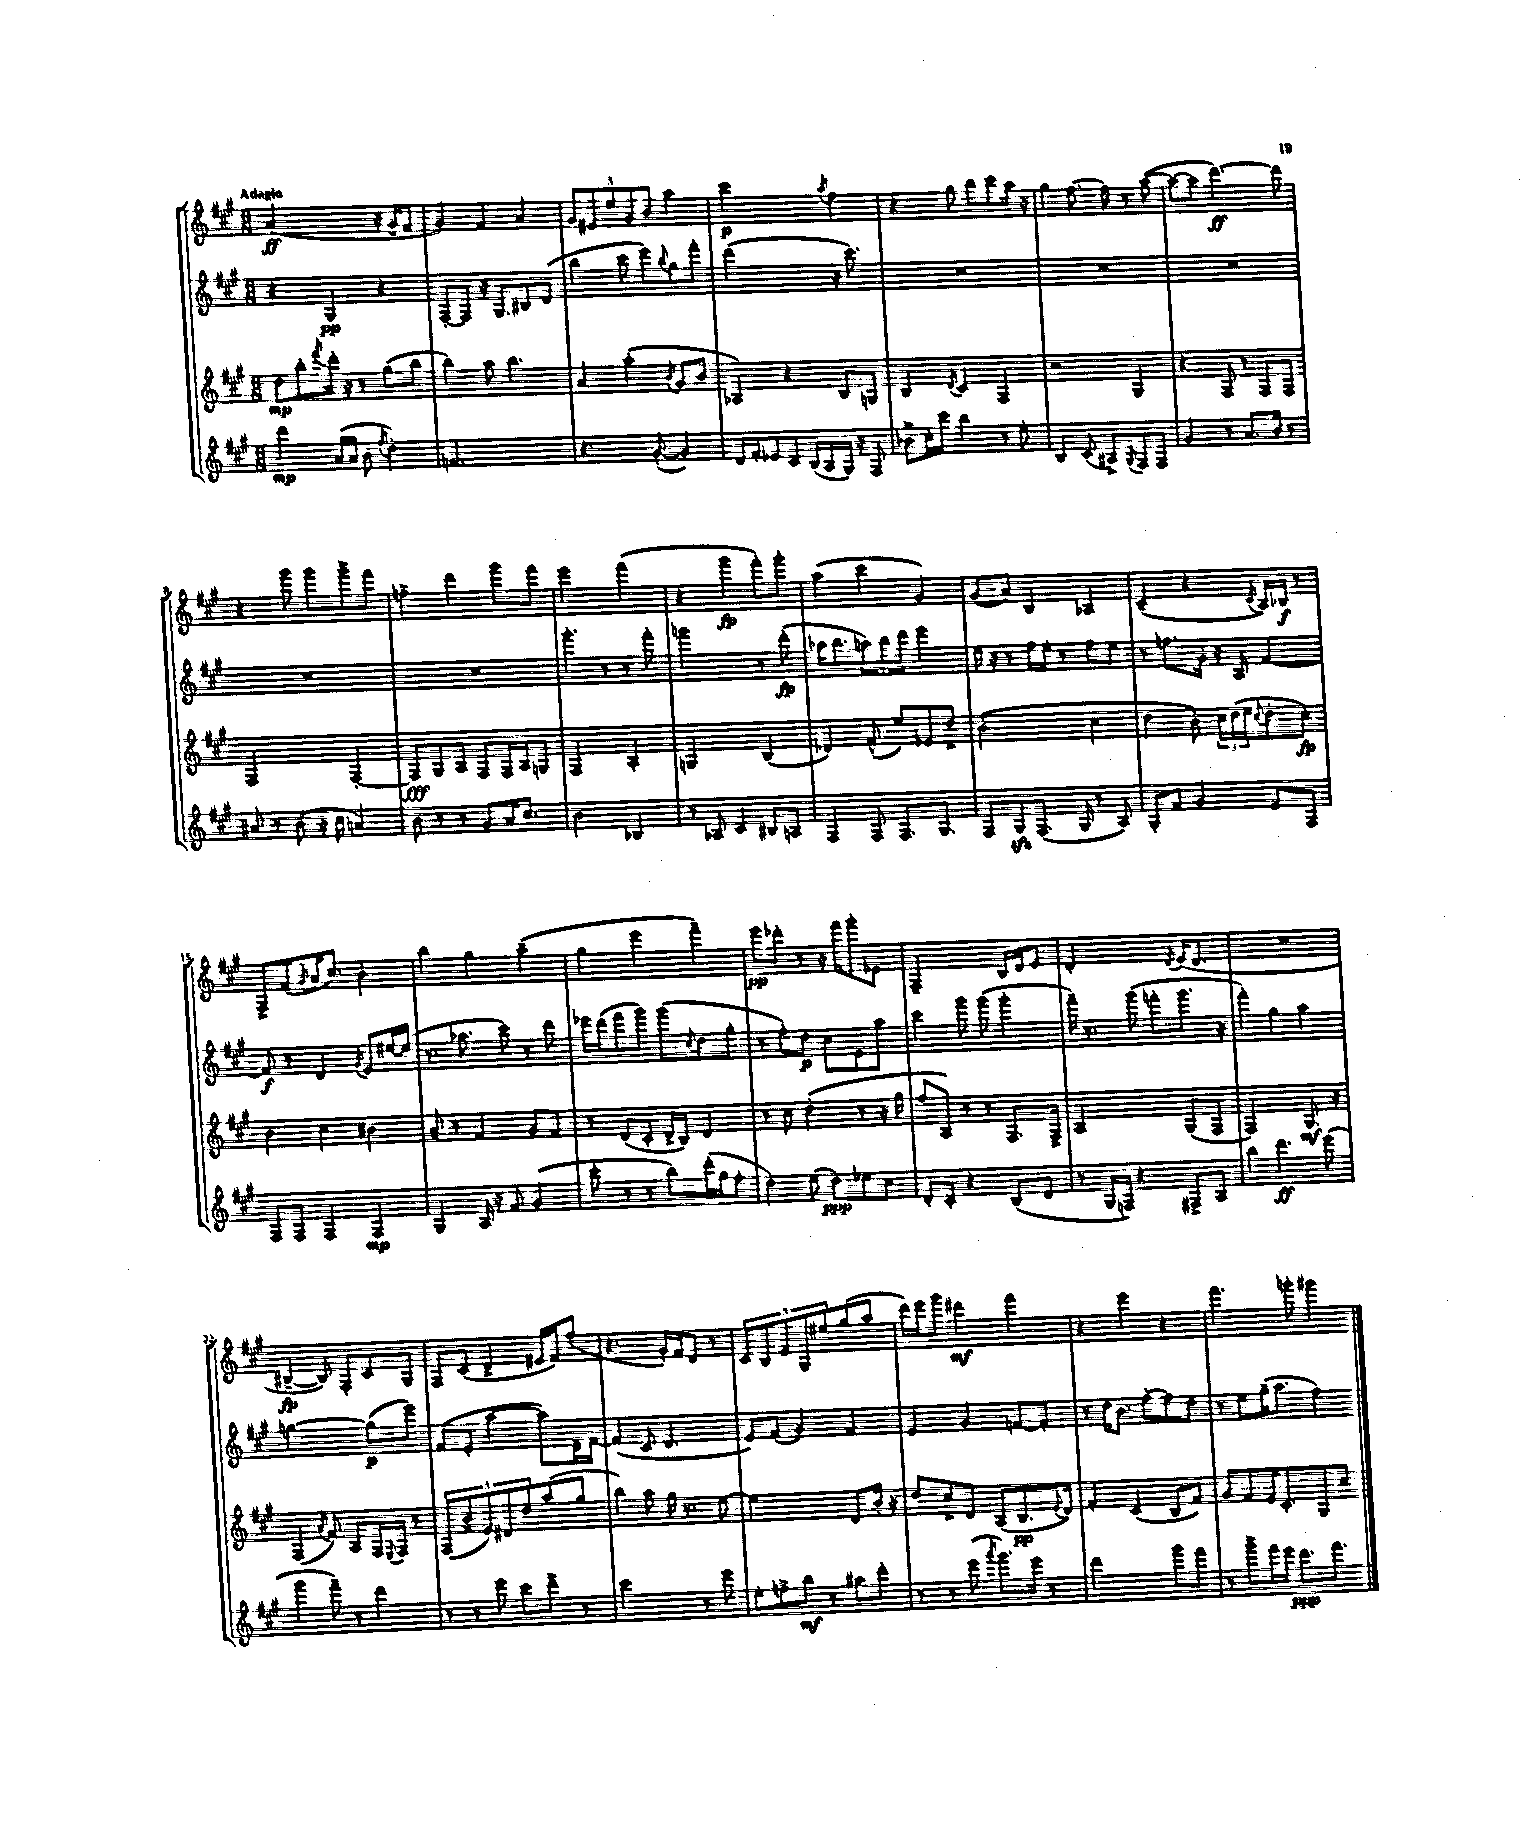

**kern	**dynam	**kern	**dynam	**kern	**dynam	**kern	**dynam
*part4	*part4	*part3	*part3	*part2	*part2	*part1	*part1
*staff4	*staff4	*staff3	*staff3	*staff2	*staff2	*staff1	*staff1
*clefG2	*	*clefG2	*	*clefG2	*	*clefG2	*
*k[f#c#g#]	*	*k[f#c#g#]	*	*k[f#c#g#]	*	*k[f#c#g#]	*
*M6/8	*	*M6/8	*	*M6/8	*	*M6/8	*
=1	=1	=1	=1	=1	=1	=1	=1
!	!	!	!	!	!	!LO:TX:a:B:t=Adagio	!
4ddd\	mp	8dd\L	mp	4r	.	(2a/	ff
.	.	8bb'\	.	.	.	.	.
.	.	8qfff#/	.	.	.	.	.
(16a/LL	.	16ddd'\Jk	.	4G#/	pp	.	.
16a/JJ	.	16r	.	.	.	.	.
8b\	.	8r	.	.	.	.	.
8qff#/	.	.	.	.	.	.	.
4dd'\)	.	(8gg#\L	.	4r	.	16r	.
.	.	.	.	.	.	16g#~/KL	.
.	.	8bb\J	.	.	.	8f#/J	.
=2	=2	=2	=2	=2	=2	=2	=2
2.fn/	.	4bb\)	.	[8F#'/L	.	4g#/)	.
.	.	.	.	8F#/J]	.	.	.
.	.	8aa\	.	16r	.	4f#/	.
.	.	.	.	8.G#/L	.	.	.
.	.	4.bb\	.	.	.	.	.
.	.	.	.	8B#X/	.	4a/	.
.	.	.	.	(8d/J	.	.	.
=3	=3	=3	=3	=3	=3	=3	=3
4.r	.	4a/	.	4bb\	.	10g#/L	.
.	.	.	.	.	.	10e#X/	.
.	.	.	.	.	.	10ee/	.
.	.	(4aa'\	.	8ccc#\	.	.	.
.	.	.	.	.	.	10g#/	.
([8g#'/	.	.	.	8eee\L)	.	.	.
.	.	.	.	.	.	10b/J	.
.	.	8qb/	.	8qqbb/	.	.	.
4g#/])	.	8g#/L	.	8gg#\	.	4aa\	.
.	.	8b/J	.	8fff#'\J	.	.	.
=4	=4	=4	=4	=4	=4	=4	=4
16d/LL	.	4A-X/)	.	(2ddd\	.	2ccc#\	p
16f#'/J	.	.	.	.	.	.	.
8e-X/	.	.	.	.	.	.	.
8c#/J	.	4r	.	.	.	.	.
(16B/LL	.	.	.	.	.	.	.
16A/	.	.	.	.	.	.	.
.	.	.	.	.	.	8qaa/	.
16G#/JJ)	.	8B/L	.	16r	.	4ff#\	.
16r	.	.	.	8.ccc#\)	.	.	.
8F#/	.	8Gn/J	.	.	.	.	.
=5	=5	=5	=5	=5	=5	=5	=5
8b-X^\L	.	4B/	.	2.r	.	4r	.
16cc#'\L	.	.	.	.	.	.	.
16ccc#\JJ	.	.	.	.	.	.	.
.	.	8qd/	.	.	.	.	.
4bb\	.	4c#/	.	.	.	8gg#\	.
.	.	.	.	.	.	8bb\L	.
8r	.	4F#/	.	.	.	8ccc#\	.
8ee'\	.	.	.	.	.	16aa\Jk	.
.	.	.	.	.	.	16r	.
=6	=6	=6	=6	=6	=6	=6	=6
4B/	.	2r	.	2.r	.	4gg#\	.
(8c#/	.	.	.	.	.	[8.ff#\	.
8A#X^/L)	.	.	.	.	.	.	.
.	.	.	.	.	.	16ff#\]	.
8qG#/	.	.	.	.	.	.	.
8F#/	.	4G#/	.	.	.	8r	.
8F#/J	.	.	.	.	.	([8aa\	.
=7	=7	=7	=7	=7	=7	=7	=7
4g#/	.	4r	.	2.r	.	8aa\L_	.
.	.	.	.	.	.	8aa\J]	.
8r	.	8F#/	.	.	.	[4.ddd\)	ff
8.a/L	.	8r	.	.	.	.	.
.	.	8F#/L	.	.	.	.	.
16b/Jk	.	.	.	.	.	.	.
8r	.	8F#/J	.	.	.	8ddd\]	.
!!LO:LB:g=z
=8	=8	=8	=8	=8	=8	=8	=8
8a#X/	.	2F#/	.	2.r	.	4r	.
8r	.	.	.	.	.	.	.
(8b\	.	.	.	.	.	8ggg#\	.
16r	.	.	.	.	.	8ggg#\L	.
16cc#\	.	.	.	.	.	.	.
4an/)	.	[4F#'/	.	.	.	8ggg#^\	.
.	.	.	.	.	.	8fff#\J	.
=9	=9	=9	=9	=9	=9	=9	=9
8b\	.	8F#/L]	fff	2.r	.	4ffn^\	.
8r	.	8G#/	.	.	.	.	.
8r	.	8A/J	.	.	.	4ddd\	.
8g#/L	.	8F#/L	.	.	.	.	.
16a/K	.	16F#/L	.	.	.	8ggg#\L	.
8.cc#/J	.	16A/J	.	.	.	.	.
.	.	8Gn/J	.	.	.	8fff#\J	.
=10	=10	=10	=10	=10	=10	=10	=10
2b\	.	2F#/	.	4.ggg#'\	.	2eee\	.
.	.	.	.	8r	.	.	.
4B-X/	.	4A'/	.	8r	.	(4fff#\	.
.	.	.	.	8fff#'\	.	.	.
=11	=11	=11	=11	=11	=11	=11	=11
8r	.	2Gn/	.	2gggn\	.	4r	.
8A-X/	.	.	.	.	.	.	.
4c#/	.	.	.	.	.	4ggg#\	fp
8B#X/L	.	(4B/	.	8r	.	8fff#'\L)	.
8An/J	.	.	.	(8ddd'\	fp	8ggg#'\J	.
=12	=12	=12	=12	=12	=12	=12	=12
4F#/	.	4d-X/)	.	16aa-X\KL	.	(4aa\	.
.	.	.	.	8.bb\	.	.	.
8F#/	.	(8f#^^/	.	12aan\)	.	4ccc#\	.
.	.	.	.	12bb\	.	.	.
8.F#/L	.	8ee/L)	.	.	.	.	.
.	.	.	.	12ddd\J	.	.	.
.	.	8e-X/	.	4eee\	.	4g#/)	.
8.G#/J	.	.	.	.	.	.	.
.	.	8dd^/J	.	.	.	.	.
=13	=13	=13	=13	=13	=13	=13	=13
8F#/L	.	(2b'\	.	16ee\	.	(8g#/L	.
.	.	.	.	16r	.	.	.
8G#zz/	.	.	.	8r	.	8a/J)	.
(8.F#/J	.	.	.	16ff#\LL	.	4B/	.
.	.	.	.	16ee'\JJ	.	.	.
.	.	.	.	8r	.	.	.
16G#/	.	.	.	.	.	.	.
8r	.	4cc#\	.	8ff#\L	.	4A-X/	.
8A/)	.	.	.	8ee\J	.	.	.
=14	=14	=14	=14	=14	=14	=14	=14
8G#'/L	.	4dd\	.	8r	.	(4c#~/	.
8f#/J	.	.	.	8.ffn\L	.	.	.
4g#/	.	8b'\)	.	.	.	4r	.
.	.	.	.	16g#'\Jk	.	.	.
.	.	24cc#\LL	.	16r	.	.	.
.	.	(24dd\	.	.	.	.	.
.	.	.	.	16A/	.	.	.
.	.	24ee\J	.	.	.	.	.
.	.	8qqcc#/	.	.	.	8qc#/	.
8e/L	.	8dd'\	.	[4f#/	.	16A/LL)	.
.	.	.	.	.	.	16B-X/JJ	f
8F#/J	.	8cc#'\J)	fp	.	.	8r	.
!!LO:LB:g=z
=15	=15	=15	=15	=15	=15	=15	=15
8F#/L	.	4b\	.	8f#/]	f	8F#^/L	.
8F#/J	.	.	.	8r	.	(8f#/	.
.	.	.	.	.	.	8qg#/	.
4F#/	.	4cc#\	.	4d/	.	16a/K	.
.	.	.	.	.	.	8.cc#/J)	.
.	.	.	.	8qg#/	.	.	.
4F#/	mp	4b#X\	.	8e/L	.	4b'\	.
.	.	.	.	[16ee#X/L	.	.	.
.	.	.	.	(16ee#/JJ]	.	.	.
=16	=16	=16	=16	=16	=16	=16	=16
4G#/	.	8a~/	.	8.r	.	4bb\	.
.	.	8r	.	.	.	.	.
.	.	.	.	8.aa-X\	.	.	.
16A/	.	4f#/	.	.	.	4gg#\	.
16r	.	.	.	.	.	.	.
8f#/	.	.	.	8ccc#\)	.	.	.
(4g#/	.	8g#/L	.	8r	.	(4aa~\	.
.	.	8f#/J	.	8ddd\	.	.	.
=17	=17	=17	=17	=17	=17	=17	=17
8ccc#'\	.	8r	.	16eee-X\LL	.	4gg#\	.
.	.	.	.	(16ddd\J	.	.	.
8r	.	(8d/L	.	8fff#\	.	.	.
8r	.	8c#'/J	.	8ggg#\J)	.	4eee\	.
8bb\L)	.	16d^/LL	.	(8ggg#\L	.	.	.
.	.	16B/JJ)	.	.	.	.	.
.	.	.	.	8qcc#/	.	.	.
(16ddd'\L	.	4d/	.	8dd\	.	4fff#~\)	.
16gg#\J	.	.	.	.	.	.	.
8ff#'\J	.	.	.	8gg#'\J	.	.	.
=18	=18	=18	=18	=18	=18	=18	=18
4dd\)	.	8r	.	8r	.	8eee\L	pp
.	.	8cc#\	.	8ff#'\L)	.	8ddd-X'\J	.
(8ee\	.	(4dd'\	.	8dd\J	p	8r	.
8dd\L)	ppp	.	.	8cc#\L	.	16r	.
.	.	.	.	.	.	16fff#\KL	.
8ee-X\	.	8r	.	8e\	.	8ggg#'\	.
8cc#\J	.	16r	.	8aa\J	.	8e-X\J	.
.	.	16gg#\	.	.	.	.	.
=19	=19	=19	=19	=19	=19	=19	=19
8d'/L	.	8ff#/L	.	4ccc#\	.	2F#~/	.
8c#'/J	.	8A/J)	.	.	.	.	.
4r	.	8r	.	8ggg#\	.	.	.
.	.	8r	.	(8ggg#\	.	.	.
(8B/L	.	8.F#/L	.	4ggg#'\	.	16B/LL	.
.	.	.	.	.	.	16d/J	.
8d/J	.	.	.	.	.	8e/J	.
.	.	16F#^/Jk	.	.	.	.	.
=20	=20	=20	=20	=20	=20	=20	=20
8r	.	2A/	.	16fff#~\)	.	2d'/	.
.	.	.	.	8.r	.	.	.
16G#/LL	.	.	.	.	.	.	.
16Fn/JJ)	.	.	.	.	.	.	.
4r	.	.	.	(8ggg#\	.	.	.
.	.	.	.	8fffn'\L	.	.	.
.	.	.	.	.	.	8qd/	.
8F#X^/L	.	(8G#/L	.	8.ggg#\J	.	(16e/KL	.
.	.	.	.	.	.	8.d/J	.
8A/J	.	8F#/J	.	.	.	.	.
.	.	.	.	16r	.	.	.
=21	=21	=21	=21	=21	=21	=21	=21
4bb\	.	2F#/)	.	4fff#'\)	.	2.r	.
4.ddd\	ff	.	.	4gg#\	.	.	.
.	.	8.G#/	mf	4aa\	.	.	.
(8eee\	.	.	.	.	.	.	.
.	.	16r	.	.	.	.	.
!!LO:LB:g=z
=22	=22	=22	=22	=22	=22	=22	=22
4ggg#\	.	(4F#/	.	[2ggn\	.	[4B#X^/	fp
.	.	8qa/	.	.	.	.	.
8fff#~\)	.	8f#/)	.	.	.	8B#/])	.
8r	.	8A/L	.	.	.	8F#'/L	.
4ddd\	.	16F#/L	.	(8gg\L]	p	8c#/	.
.	.	8qqE/	.	.	.	.	.
.	.	16F#/JJ	.	.	.	.	.
.	.	8r	.	8eee\J)	.	8G#/J	.
=23	=23	=23	=23	=23	=23	=23	=23
8r	.	(10F#/L	.	(8f#/L	.	8F#/L	.
.	.	10b~/	.	.	.	.	.
8r	.	.	.	8e'/J	.	(8c#/J	.
.	.	10e/)	.	.	.	.	.
8eee\	.	.	.	[4aa\	.	4d^/	.
.	.	10d#X/	.	.	.	.	.
8ccc#\L	.	.	.	.	.	.	.
.	.	10dd/	.	.	.	.	.
8ddd^\J	.	(8aa/	.	8aa\L])	.	16e#X/LL	.
.	.	.	.	.	.	16f#/J)	.
8r	.	8gg#/J	.	16d~\L	.	(8ff#/J	.
.	.	.	.	[16f#\JJ	.	.	.
=24	=24	=24	=24	=24	=24	=24	=24
2ccc#\	.	4bb\)	.	(4f#/]	.	4.r	.
.	.	8aa\	.	8c#/	.	.	.
.	.	16gg#\	.	4.d/	.	16g#'/LL)	.
.	.	8.r	.	.	.	16f#/J	.
8r	.	.	.	.	.	8d/J	.
8eee\	.	[8ee\	.	.	.	8r	.
=25	=25	=25	=25	=25	=25	=25	=25
8ee'\L	.	2ee\]	.	8e/L)	.	10c#/L	.
.	.	.	.	.	.	10B/	.
8ffn^\	.	.	.	(8f#/J	.	.	.
.	.	.	.	.	.	10e/	.
8bb\J	mf	.	.	4g#/)	.	.	.
.	.	.	.	.	.	10G#/	.
8r	.	.	.	.	.	.	.
.	.	.	.	.	.	10ee#X/	.
8aa#X\L	.	8d/L	.	4f#/	.	(8gg#/	.
8ddd'\J	.	16b'/Jk	.	.	.	8aa/J	.
.	.	16r	.	.	.	.	.
=26	=26	=26	=26	=26	=26	=26	=26
8r	.	8dd/L	.	4e/	.	16ddd\LL)	.
.	.	.	.	.	.	16eee\J	.
8r	.	8cc#^/	.	.	.	8ggg#\J	.
(8eee\	.	8d/J	.	4g#/	.	4ddd#X\	mf
8qaaa/	.	.	.	.	.	.	.
8.ggg#\L)	.	(8A/L	.	.	.	.	.
.	.	8.B/	pp	[8fn/L	.	4fff#\	.
16eee\Jk	.	.	.	.	.	.	.
8r	.	.	.	8f'/J]	.	.	.
.	.	8qqe/	.	.	.	.	.
.	.	16d/Jk)	.	.	.	.	.
=27	=27	=27	=27	=27	=27	=27	=27
2ddd\	.	4f#'/	.	8r	.	4r	.
.	.	.	.	16dd\KL	.	.	.
.	.	.	.	8.b\J	.	.	.
.	.	(4c#/	.	.	.	4eee\	.
.	.	.	.	[8ff#'\L	.	.	.
8ggg#\L	.	8B/L	.	8ff#\]	.	4r	.
8fff#\J	.	8f#/J)	.	8dd\J	.	.	.
=28	=28	=28	=28	=28	=28	=28	=28
8r	.	8g#/L	.	8r	.	4.fff#\	.
8ggg#^\L	.	8f#/	.	8ee\L	.	.	.
16fff#\L	.	16e/K	.	(16gg#~\K	.	.	.
16eee\JJ	.	8.c#'/	.	8.aa\J	.	.	.
8.ddd\L	ppp	.	.	.	.	8gggn'\	.
.	.	8G#/	.	4ff#\)	.	4ggg#X\	.
8.fff#\J	.	.	.	.	.	.	.
.	.	8cc#/J	.	.	.	.	.
==	==	==	==	==	==	==	==
*-	*-	*-	*-	*-	*-	*-	*-
